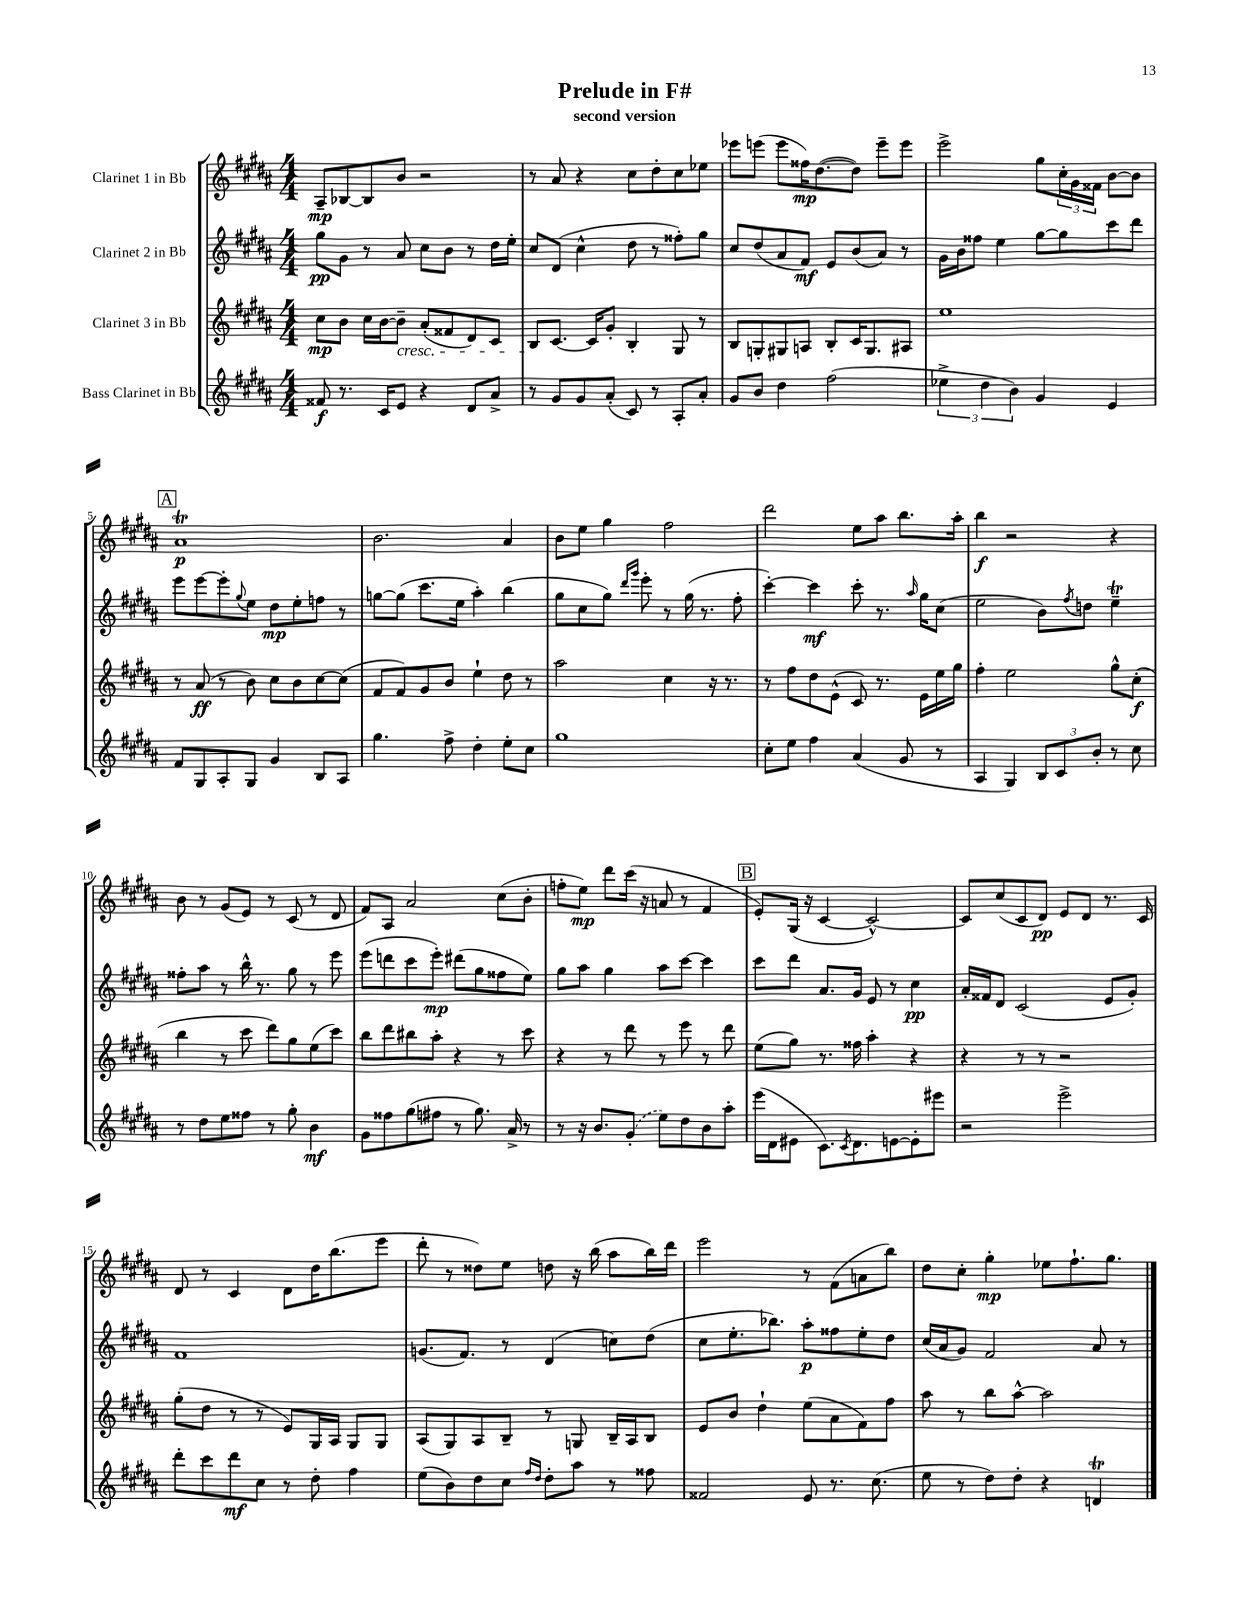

**kern	**kern	**kern	**kern
*staff4	*staff3	*staff2	*staff1
*clefG2	*clefG2	*clefG2	*clefG2
*k[f#c#g#d#a#]	*k[f#c#g#d#a#]	*k[f#c#g#d#a#]	*k[f#c#g#d#a#]
*M4/4	*M4/4	*M4/4	*M4/4
8f##	8cc#	8gg#	8A#~
8.r	8b	8g#	[8B-
.	16cc#	8r	8B-]
16c#	[16b	.	.
8e	8b~]	8a#	8b
4r	(8a#'	8cc#	2r
.	8f##	8b	.
8d#	8d#)	8r	.
8a#^	8c#	16dd#	.
.	.	16ee'	.
=	=	=	=
8r	8B	8cc#	8r
8g#	[8.c#	(8d#	8a#
8g#	.	4cc#^^	4r
.	16c#]	.	.
(8a#'	8g#'	.	.
8c#)	4B'	8dd#	8cc#
8r	.	8r	8dd#'
8A#'	8G#	8ff##')	8cc#
8a#'	8r	8gg#	8ee-
=	=	=	=
8g#	8B	8cc#	8eee-
8b	8G'	(8dd#	(8eee
4dd#	8G#	8a#	8eee
.	8A	8f#)	16ff##)
.	.	.	([8.dd#
(2ff#	8B'	8e	.
.	16c#	(8b	8dd#])
.	8.G#	.	.
.	.	8a#)	8eee~
.	8A#	8r	8eee
=	=	=	=
6ee-^	1ee	16g#	2eee^
.	.	16b	.
.	.	8ff##	.
6dd#	.	.	.
.	.	4ee	.
6b)	.	.	.
4g#	.	[8gg#	8gg#
.	.	8gg#]	24cc#'
.	.	.	24g#
.	.	.	24f##
4e	.	8ccc#	[8b
.	.	8ddd#	8b]
=	=	=	=
8f#	8r	8eee	1a#
8G#	(8a#	[8eee	.
8A#'	8r	8eee']	.
.	.	8qqgg#	.
8G#	8b)	8ee	.
4g#	8cc#	8dd#	.
.	8b	8ee'	.
8B	[8cc#	8ff	.
8A#	(8cc#]	8r	.
=	=	=	=
4.gg#	8f#	[8gg	2.b
.	8f#)	(8gg]	.
.	8g#	8.ccc#	.
8ff#^	8b	.	.
.	.	16ee	.
4dd#'	4ee`	4aa#')	.
8ee'	8dd#	(4bb	4a#
8cc#	8r	.	.
=	=	=	=
1gg#	2aa#	8gg#	8b
.	.	8cc#	8ee
.	.	8gg#)	4gg#
.	.	16qqddd#	.
.	.	16qqggg#	.
.	.	8eee'	.
.	4cc#	8r	2ff#
.	.	(16gg#	.
.	.	8.r	.
.	16r	.	.
.	8.r	.	.
.	.	8ff#'	.
=	=	=	=
8cc#'	8r	[4ccc#')	2ddd#
8ee	8ff#	.	.
4ff#	8dd#	4ccc#]	.
.	(8e^^	.	.
(4a#	8c#)	8ccc#'	8ee
.	8.r	8.r	8aa#
8g#	.	.	8.bb
.	.	16qqaa#	.
.	16e	16gg#	.
8r	16ee	(8cc#	.
.	16gg#	.	16aa#'
=	=	=	=
4A#	4ff#'	2ee	4bb
4G#)	2ee	.	2r
12B	.	8b)	.
12c#	.	.	.
.	.	8qff#	.
.	.	8dd	.
12b'	.	.	.
8r	8gg#^^	4ee~	4r
8cc#	(8cc#'	.	.
=	=	=	=
8r	4bb	8ff##'	8b
8dd#	.	8aa#	8r
8ee	8r	8r	(8g#
8ff##	8ccc#	16bb^^	8e)
.	.	8.r	.
8r	8ddd#)	.	8r
8gg#'	8gg#	8gg#	(8c#
4b	(8ee	8r	8r
.	8ccc#)	8eee	8d#
=	=	=	=
8g#	8bb	(8eee	8f#)
8ff##	8ddd#	8ddd	8A#
(8gg#	8bb#	8ccc#	2a#
8ff#	8aa#'	8eee')	.
8r	4r	(8ddd#	.
8.gg#)	.	8gg#	.
.	8r	8ff##	(8cc#
16a#^	.	.	.
8r	8ccc#	8ee)	8b'
=	=	=	=
8r	4r	8gg#	8ff'
16r	.	8aa#	8ee)
8.b	.	.	.
.	8r	4gg#	8ddd#
(8g#'	8ddd#	.	(16ccc#
.	.	.	16r
8ee)	8r	8aa#	8a
8dd#	8eee	[8ccc#	8r
8b	8r	4ccc#]	4f#
8aa#'	8ddd#	.	.
=	=	=	=
(16eee	(8ee	8ccc#	8e')
16d#	.	.	.
8e#	8gg#)	8ddd#	(16G#
.	.	.	16r
8.c#)	8.r	8.a#	[4c#
8qc#	.	.	.
8.d#	16ff##	16g#	.
.	4aa#'	8e	2c#^^_)
[8e	.	8r	.
8e']	4r	4cc#	.
8eee#	.	.	.
=	=	=	=
2r	4r	16a#'	8c#]
.	.	16f##	.
.	.	8d#	(8cc#
.	8r	(2c#	8c#
.	8r	.	8d#)
2eee^	2r	.	8e
.	.	.	8d#
.	.	8e	8.r
.	.	8g#')	.
.	.	.	16c#
=	=	=	=
8ddd#'	(8gg#'	1f#	8d#
8ccc#	8dd#	.	8r
8ddd#	8r	.	4c#
8cc#	8r	.	.
8r	8e)	.	8d#
8dd#'	16G#	.	16dd#
.	16A#	.	(8.bb
4ff#	8G#	.	.
.	8G#	.	8eee
=	=	=	=
(8ee	(8A#	(8.g	8ddd#'
8b)	8G#)	.	8r
.	.	8.f#)	.
8dd#	8A#	.	8dd##)
8cc#	8B~	8r	8ee
16qqff#	.	.	.
16qqdd#	.	.	.
8dd#'	8r	(4d#	8dd
8aa#	8G	.	16r
.	.	.	(16bb
8r	16B~	8cc)	8aa#
.	16A#	.	.
8ff##	8B	(8dd#	16bb)
.	.	.	16ddd#
=	=	=	=
2f##	8e	8cc#	2eee
.	8b	8.ee'	.
.	4dd#`	.	.
.	.	8.bb-)	.
8e	(8ee	8aa#'	8r
8.r	8a#	8ff##	(8f#
.	8f#)	8ee'	8a
(8.cc#	.	.	.
.	8ff#	8dd#	8bb)
=	=	=	=
8ee	8aa#	(16cc#	8dd#
.	.	16a#	.
8r	8r	8g#)	8cc#'
8dd#)	8bb	2f#	4gg#'
8dd#'	[8aa#^^	.	.
4r	2aa#]	.	8ee-
.	.	.	8.ff#`
4d	.	8a#	.
.	.	.	8.gg#
.	.	8r	.
==	==	==	==
*-	*-	*-	*-
